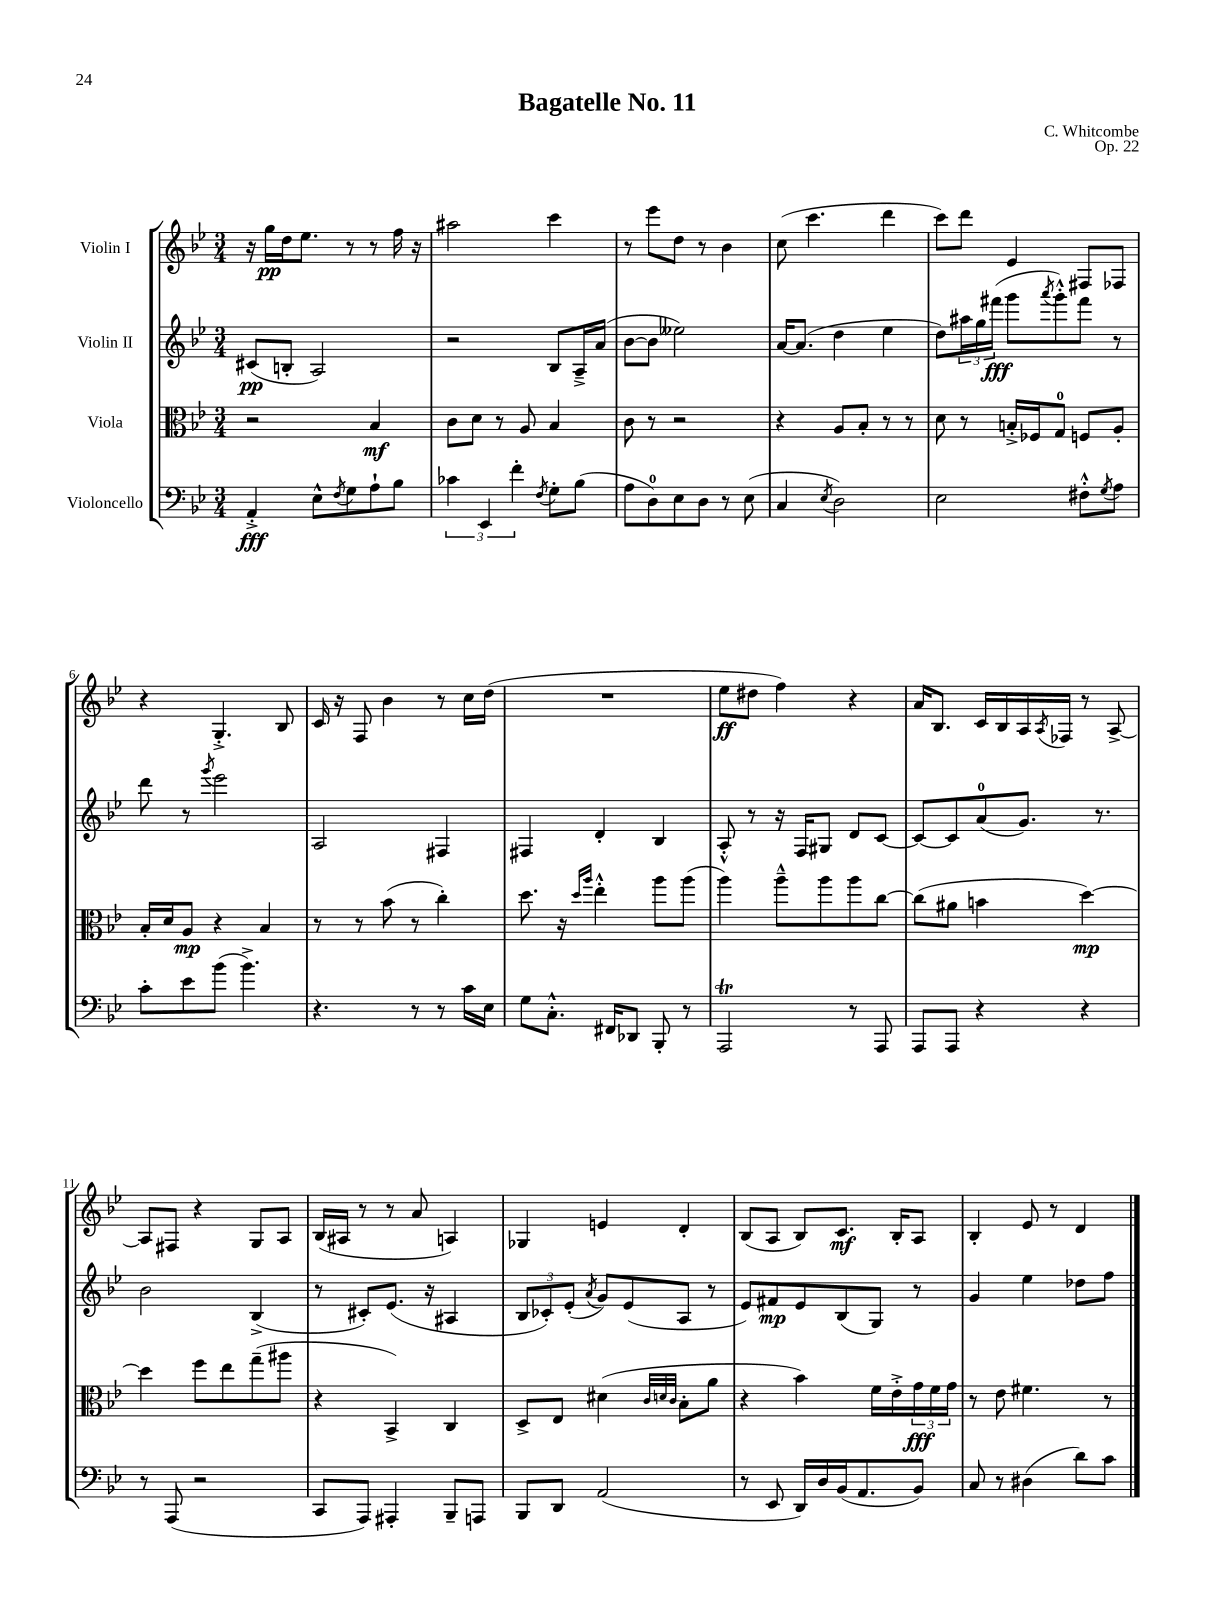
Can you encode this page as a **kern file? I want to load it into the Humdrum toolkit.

**kern	**dynam	**kern	**dynam	**kern	**dynam	**kern	**dynam
*part4	*part4	*part3	*part3	*part2	*part2	*part1	*part1
*staff4	*staff4	*staff3	*staff3	*staff2	*staff2	*staff1	*staff1
*I"Violoncello	*	*I"Viola	*	*I"Violin II	*	*I"Violin I	*
*clefF4	*	*clefC3	*	*clefG2	*	*clefG2	*
*k[b-e-]	*	*k[b-e-]	*	*k[b-e-]	*	*k[b-e-]	*
*M3/4	*	*M3/4	*	*M3/4	*	*M3/4	*
=1	=1	=1	=1	=1	=1	=1	=1
4AA'^/	fff	2r	.	(8c#X/L	pp	16r	.
.	.	.	.	.	.	16gg\LL	pp
.	.	.	.	8Bn'/J	.	16dd\J	.
.	.	.	.	.	.	8.ee-\J	.
8E-^^\L	.	.	.	2A/)	.	.	.
8qF/	.	.	.	.	.	.	.
8G\	.	.	.	.	.	8r	.
8A`\	.	4B-/	mf	.	.	8r	.
8B-\J	.	.	.	.	.	16ff\	.
.	.	.	.	.	.	16r	.
=2	=2	=2	=2	=2	=2	=2	=2
6c-X\	.	8c\L	.	2r	.	2aa#X\	.
.	.	8d\J	.	.	.	.	.
6EE-/	.	.	.	.	.	.	.
.	.	8r	.	.	.	.	.
6f'\	.	.	.	.	.	.	.
.	.	8A/	.	.	.	.	.
8qF/	.	.	.	.	.	.	.
8G'\L	.	4B-/	.	8B-/L	.	4ccc\	.
(8B-\J	.	.	.	16A~^/L	.	.	.
.	.	.	.	(16a/JJ	.	.	.
=3	=3	=3	=3	=3	=3	=3	=3
8A\L	.	8c\	.	[8b-\L	.	8r	.
8D\)	.	8r	.	8b-\J]	.	8eee-\L	.
8E-\	.	2r	.	2ee--X\)	.	8dd\J	.
8D\J	.	.	.	.	.	8r	.
8r	.	.	.	.	.	4b-\	.
(8E-\	.	.	.	.	.	.	.
=4	=4	=4	=4	=4	=4	=4	=4
4C/	.	4r	.	[16a/KL	.	(8cc\	.
.	.	.	.	(8.a/J]	.	.	.
.	.	.	.	.	.	4.ccc\	.
8qE-/	.	.	.	.	.	.	.
2D\)	.	8A/L	.	4dd\	.	.	.
.	.	8B-'/J	.	.	.	.	.
.	.	8r	.	4ee-\	.	4ddd\	.
.	.	8r	.	.	.	.	.
=5	=5	=5	=5	=5	=5	=5	=5
2E-\	.	8d\	.	8dd\L)	.	8ccc\L)	.
.	.	8r	.	24aa#X\L	.	8ddd\J	.
.	.	.	.	24gg\	.	.	.
.	.	.	.	(24fff#X\JJ	fff	.	.
.	.	16Bn'^/LL	.	8ggg\L	.	4e-/	.
.	.	16F-X/J	.	.	.	.	.
.	.	.	.	8qaaa/	.	.	.
.	.	8G/J	.	8ggg'^^\)	.	.	.
8F#X'^^\L	.	8Fn/L	.	8fff#\J	.	8F#X/L	.
8qG/	.	.	.	.	.	.	.
8A\J	.	8A'/J	.	8r	.	8F-X/J	.
!!LO:LB:g=z
=6	=6	=6	=6	=6	=6	=6	=6
8c'\L	.	16B-'/LL	.	8ddd\	.	4r	.
.	.	16d/J	.	.	.	.	.
8e-\	.	8A/J	mp	8r	.	.	.
.	.	.	.	8qggg/	.	.	.
(8b-\J	.	4r	.	2eee-\	.	4.G'^/	.
4.b-^\)	.	.	.	.	.	.	.
.	.	4B-/	.	.	.	.	.
.	.	.	.	.	.	8B-/	.
=7	=7	=7	=7	=7	=7	=7	=7
4.r	.	8r	.	2A/	.	16c/	.
.	.	.	.	.	.	16r	.
.	.	8r	.	.	.	8F/	.
.	.	(8b-\	.	.	.	4b-\	.
8r	.	8r	.	.	.	.	.
8r	.	4cc'\)	.	4F#X/	.	8r	.
16c\LL	.	.	.	.	.	16cc\LL	.
16E-\JJ	.	.	.	.	.	(16dd\JJ	.
=8	=8	=8	=8	=8	=8	=8	=8
8G\L	.	8.dd\	.	4F#X/	.	2.r	.
8.C'^^\J	.	.	.	.	.	.	.
.	.	16r	.	.	.	.	.
.	.	16qqdd/LL	.	.	.	.	.
.	.	16qqaa/JJ	.	.	.	.	.
.	.	4ee-'^^\	.	4d'/	.	.	.
16FF#X/KL	.	.	.	.	.	.	.
8DD-X/J	.	.	.	.	.	.	.
8BBB-'/	.	8aa\L	.	4B-/	.	.	.
8r	.	(8aa\J	.	.	.	.	.
=9	=9	=9	=9	=9	=9	=9	=9
2AAAt/	.	4aa\)	.	8A'^^/	.	8ee-\L	ff
.	.	.	.	8r	.	8dd#X\J	.
.	.	8aa~^^\L	.	16r	.	4ff\)	.
.	.	.	.	16F/KL	.	.	.
.	.	8aa\	.	8G#X/J	.	.	.
8r	.	8aa\	.	8d/L	.	4r	.
8AAA/	.	[8cc\J	.	[8c/J	.	.	.
=10	=10	=10	=10	=10	=10	=10	=10
8AAA/L	.	(8cc\L]	.	8c/L_	.	16a/KL	.
.	.	.	.	.	.	8.B-/J	.
8AAA/J	.	8a#X\J	.	8c/]	.	.	.
4r	.	4bn\	.	(8a/	.	16c/LL	.
.	.	.	.	.	.	16B-/	.
.	.	.	.	8.g/J)	.	16A/	.
.	.	.	.	.	.	8qA/	.
.	.	.	.	.	.	16F-X/JJ	.
4r	.	[4dd\)	mp	.	.	8r	.
.	.	.	.	8.r	.	.	.
.	.	.	.	.	.	[8A^/	.
!!LO:LB:g=z
=11	=11	=11	=11	=11	=11	=11	=11
8r	.	4dd\]	.	2b-\	.	8A/L]	.
(8AAA/	.	.	.	.	.	8F#X/J	.
2r	.	8ff\L	.	.	.	4r	.
.	.	8ee-\	.	.	.	.	.
.	.	(8gg~\	.	(4B-^/	.	8G/L	.
.	.	8aa#X\J	.	.	.	8A/J	.
=12	=12	=12	=12	=12	=12	=12	=12
8CC/L	.	4r	.	8r	.	(16B-/LL	.
.	.	.	.	.	.	16A#X/JJ	.
8AAA/J)	.	.	.	8c#X'/L)	.	8r	.
4AAA#X'/	.	4BB-^/)	.	(8.e-/J	.	8r	.
.	.	.	.	.	.	8a/	.
.	.	.	.	16r	.	.	.
8BBB-~/L	.	4C/	.	4A#X/	.	4An/)	.
8AAAn/J	.	.	.	.	.	.	.
=13	=13	=13	=13	=13	=13	=13	=13
8BBB-/L	.	8D^/L	.	12B-/L	.	4G-X/	.
.	.	.	.	12c-X'/)	.	.	.
8DD/J	.	8E-/J	.	.	.	.	.
.	.	.	.	(12e-'/J	.	.	.
.	.	.	.	8qa/	.	.	.
(2AA/	.	(4d#X\	.	8g/L)	.	4en/	.
.	.	.	.	(8e-/	.	.	.
.	.	32qqc/LLL	.	.	.	.	.
.	.	32qqdn/	.	.	.	.	.
.	.	32qqc/JJJ	.	.	.	.	.
.	.	8B-'\L	.	8A/J	.	4d'/	.
.	.	8a\J	.	8r	.	.	.
=14	=14	=14	=14	=14	=14	=14	=14
8r	.	4r	.	8e-/L)	.	(8B-/L	.
8EE-/	.	.	.	8f#X/	mp	8A/J	.
16DD/LL)	.	4b-\)	.	8e-/	.	8B-/L)	.
16D/	.	.	.	.	.	.	.
(16BB-/J	.	.	.	(8B-/	.	8.c/J	mf
8.AA/	.	.	.	.	.	.	.
.	.	16f\LL	.	8G/J)	.	.	.
.	.	16e-'^\	.	.	.	16B-'/KL	.
8BB-/J)	.	24g\	fff	8r	.	8A/J	.
.	.	24f\	.	.	.	.	.
.	.	24g\JJ	.	.	.	.	.
=15	=15	=15	=15	=15	=15	=15	=15
8C/	.	8r	.	4g/	.	4B-'/	.
8r	.	8e-\	.	.	.	.	.
(4D#X\	.	4.f#X\	.	4ee-\	.	8e-/	.
.	.	.	.	.	.	8r	.
8d\L)	.	.	.	8dd-X\L	.	4d/	.
8c\J	.	8r	.	8ff\J	.	.	.
==	==	==	==	==	==	==	==
*-	*-	*-	*-	*-	*-	*-	*-
